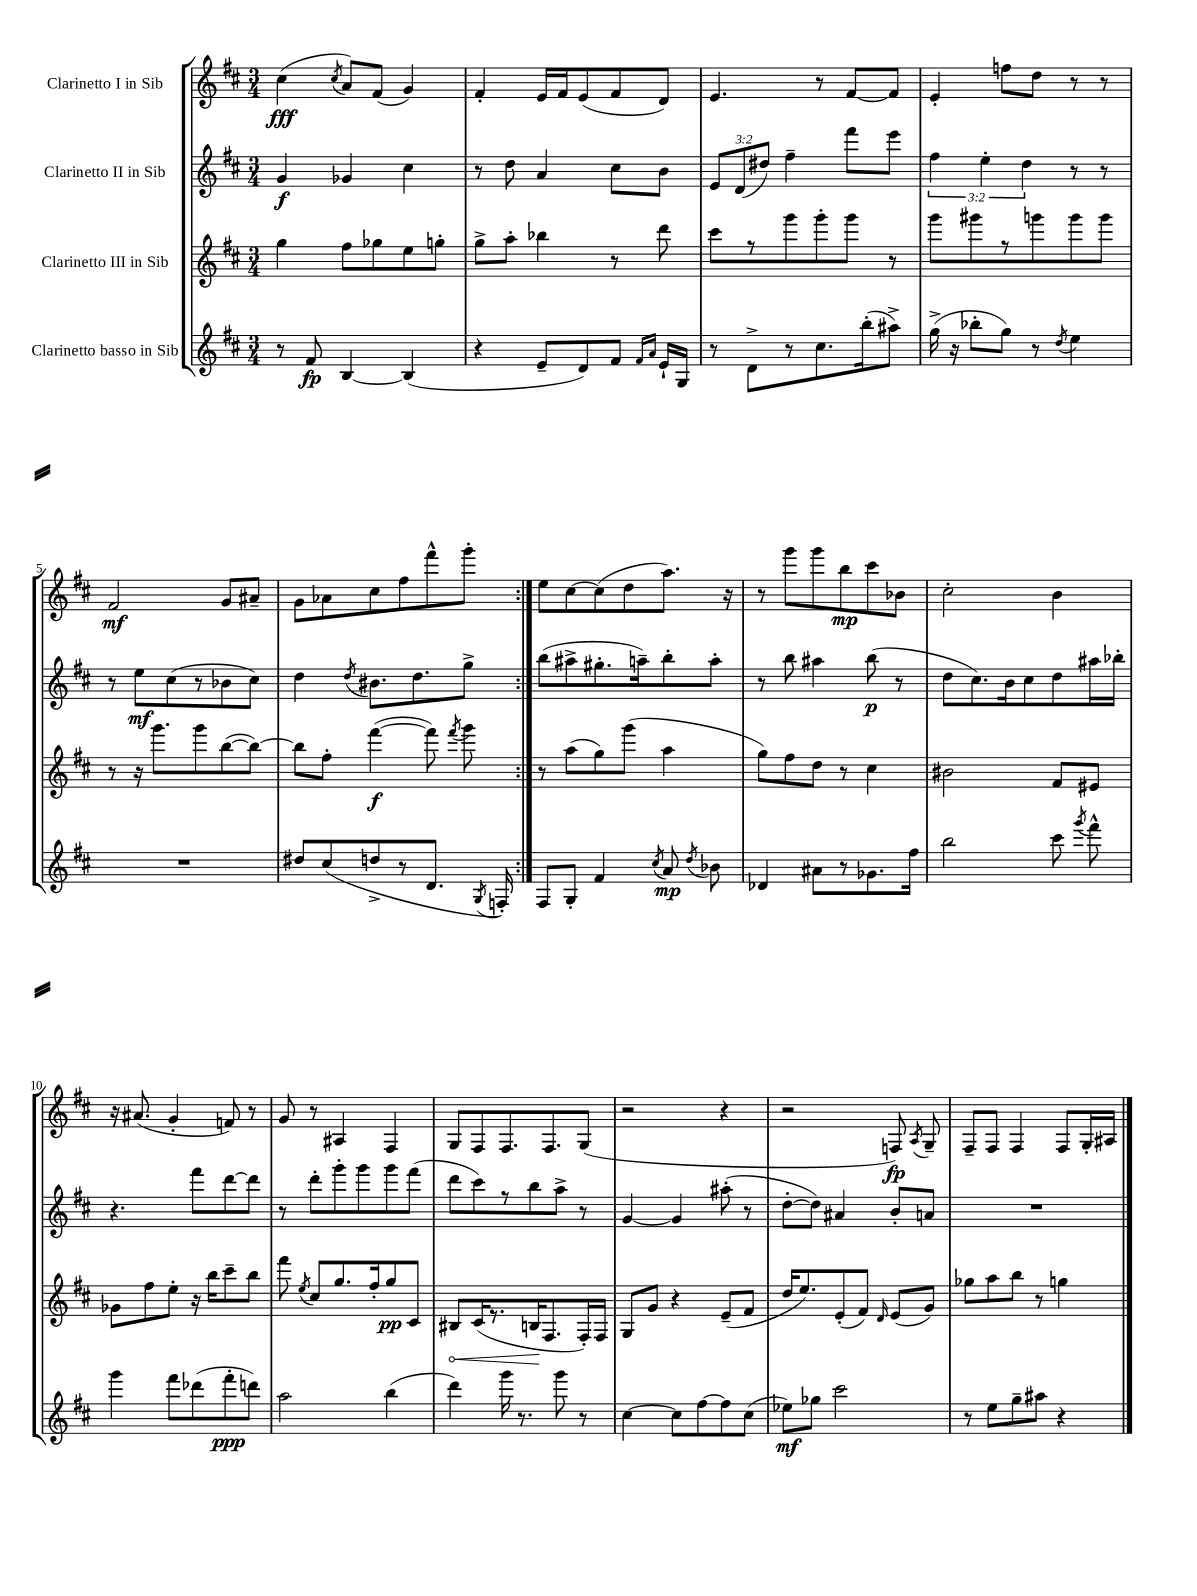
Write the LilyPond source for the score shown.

<<
\new StaffGroup <<
\new Staff = "s0" \with { instrumentName = "Clarinetto I in Sib" } {
    \clef treble \key d \major \numericTimeSignature \time 3/4
    \autoBeamOff \repeat volta 2 { cis''4\fff( \acciaccatura { cis''8 } a'8[) fis'8]( g'4) |
    fis'4-. e'16[ fis'16 e'8( fis'8 d'8]) |
    e'4. r8 fis'8[~ fis'8] |
    e'4-. f''8[ d''8] r8 r8 |
    fis'2\mf g'8[ ais'8]-- |
    g'8[ aes'8 cis''8 fis''8 fis'''8-^ g'''8]-. | }
    e''8[ cis''8~ cis''8( d''8 a''8.]) r16 |
    r8 g'''8[ g'''8 b''8\mp cis'''8 bes'8] |
    cis''2-. b'4 |
    r16 ais'8.( g'4-. f'8) r8 |
    g'8 r8 ais4 fis4 |
    g8[ fis8 fis8. fis8. g8]( |
    r2 r4 |
    r2 f8\fp) \acciaccatura { a8 } g8-- |
    fis8[-- fis8] fis4 fis8[ g16-. ais16] \bar "|." |
}
\new Staff = "s1" \with { instrumentName = "Clarinetto II in Sib" } {
    \clef treble \key d \major \numericTimeSignature \time 3/4 \override Staff.TupletNumber.text = #tuplet-number::calc-fraction-text
    \autoBeamOff \repeat volta 2 { g'4\f ges'4 cis''4 |
    r8 d''8 a'4 cis''8[ b'8] |
    \tuplet 3/2 { e'8[ d'8( dis''8]) } fis''4-- fis'''8[ e'''8] |
    \tuplet 3/2 { fis''4 e''4-. d''4 } r8 r8 |
    r8 e''8[\mf cis''8( r8 bes'8 cis''8]) |
    d''4 \acciaccatura { d''8 } bis'8.[ d''8. g''8]-> | }
    b''8[( ais''8-> gis''8.-. a''16--) b''8-. a''8]-. |
    r8 b''8 ais''4 b''8\p( r8 |
    d''8[ cis''8.) b'16 cis''8 d''8 ais''16 bes''16]-. |
    r4. fis'''8[ d'''8~ d'''8] |
    r8 d'''8[-. g'''8-. g'''8 g'''8 fis'''8]( |
    d'''8[ cis'''8) r8 b''8 a''8]-> r8 |
    g'4~ g'4 ais''8-.( r8 |
    d''8[~-. d''8]) ais'4 b'8[-. a'8] |
    R2. \bar "|." |
}
\new Staff = "s2" \with { instrumentName = "Clarinetto III in Sib" } {
    \clef treble \key d \major \numericTimeSignature \time 3/4
    \autoBeamOff \repeat volta 2 { g''4 fis''8[ ges''8 e''8 g''8]-. |
    g''8[-> a''8]-. bes''4 r8 d'''8 |
    cis'''8[ r8 g'''8 g'''8-. g'''8] r8 |
    g'''8[ gis'''8 r8 g'''8 g'''8 g'''8] |
    r8 r16 g'''8.[ g'''8 b''8~( b''8]~) |
    b''8[ fis''8]-. fis'''4~\f( fis'''8) \acciaccatura { fis'''8 } g'''8 | }
    r8 a''8[( g''8) g'''8]( a''4 |
    g''8[) fis''8 d''8] r8 cis''4 |
    bis'2 fis'8[ eis'8] |
    ges'8[ fis''8 e''8]-. r16 b''16[ cis'''8-- b''8] |
    fis'''8 \acciaccatura { e''8 } cis''8[ g''8. fis''16-. g''8\pp cis'8] |
    \once \override Hairpin.circled-tip = ##t bis8[\< cis'16( r8. b16\! fis8. fis16-.) fis16] |
    g8[ g'8] r4 e'8[--( fis'8] |
    d''16[ e''8.) e'8-.( fis'8]) \grace { d'16 } e'8[( g'8]) |
    ges''8[ a''8 b''8] r8 g''4 \bar "|." |
}
\new Staff = "s3" \with { instrumentName = "Clarinetto basso in Sib" } {
    \clef treble \key d \major \numericTimeSignature \time 3/4
    \autoBeamOff \repeat volta 2 { r8 fis'8\fp b4~ b4( |
    r4 e'8[-- d'8) fis'8] \grace { fis'16[ a'16] } e'16[-! g16] |
    r8 d'8[-> r8 cis''8. b''16-.( ais''8]->) |
    g''16->( r16 bes''8[-. g''8]) r8 \acciaccatura { d''8 } e''4 |
    R2. |
    dis''8[ cis''8( d''8-> r8 d'8.] \acciaccatura { g8 } f16-.) | }
    fis8[ g8]-. fis'4 \acciaccatura { cis''8 } a'8\mp \acciaccatura { d''8 } bes'8 |
    des'4 ais'8[ r8 ges'8. fis''16] |
    b''2 cis'''8 \acciaccatura { g'''8 } fis'''8-^ |
    g'''4 fis'''8[ des'''8( fis'''8-.\ppp d'''8]) |
    a''2 b''4( |
    d'''4) g'''16 r8. g'''8 r8 |
    cis''4~ cis''8[ fis''8~ fis''8 cis''8]( |
    ees''8[\mf) ges''8] cis'''2 |
    r8 e''8[ g''8-- ais''8] r4 \bar "|." |
}
>>
>>
